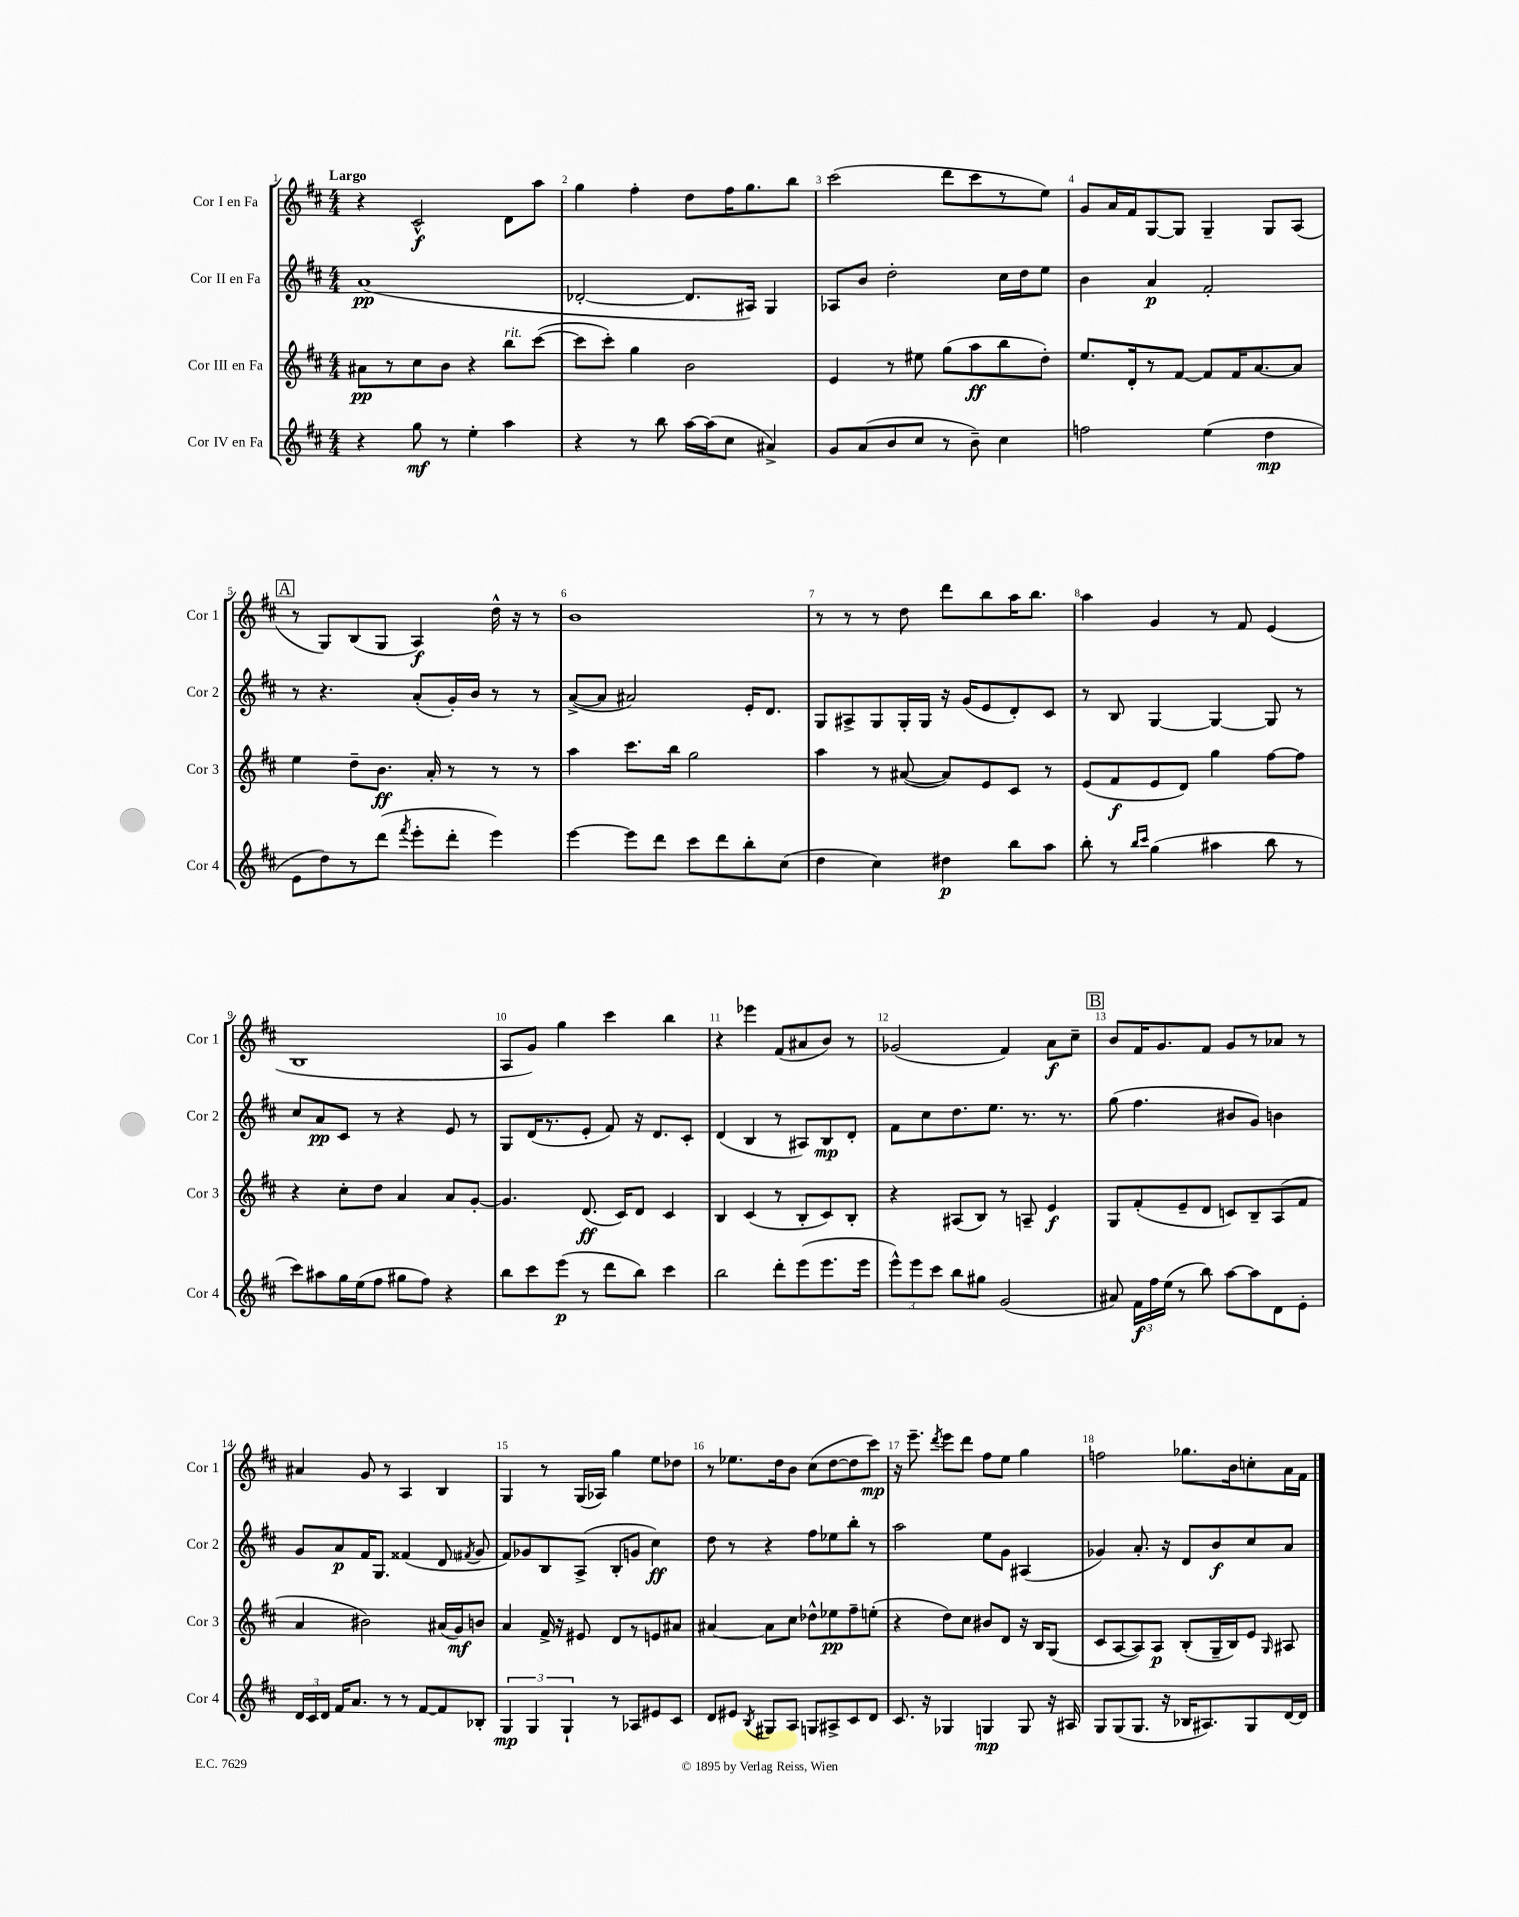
<<
\new StaffGroup <<
\new Staff = "s0" \with { instrumentName = "Cor I en Fa" shortInstrumentName = "Cor 1" } {
    \clef treble \key d \major \numericTimeSignature \time 4/4 \tempo "Largo"
    \autoBeamOff r4 cis'2-^\f d'8[ a''8] |
    g''4 fis''4-. d''8[ fis''16 g''8. b''8] |
    cis'''2( d'''8[ cis'''8 r8 e''8]) |
    g'8[ a'16 fis'16 g8~ g8] g4-- g8[ a8]( |
    \mark \markup { \box "A" } r8 g8[) b8( g8] a4\f) d''16-^ r16 r8 |
    b'1 |
    r8 r8 r8 d''8 d'''8[ b''8 a''16 b''8.] |
    a''4 g'4 r8 fis'8 e'4( |
    b1 |
    a8[ g'8]) g''4 cis'''4 b''4 |
    r4 ees'''4 fis'8[( ais'8 b'8]) r8 |
    ges'2( fis'4) a'8[\f cis''8]-- |
    \mark \markup { \box "B" } b'8[ fis'16 g'8. fis'8] g'8[ r8 aes'8] r8 |
    ais'4 g'8 r8 a4 b4 |
    g4 r8 g16[( aes16]) g''4 e''8[ des''8] |
    r8 ees''8.[ d''16 b'8] cis''8[( d''8~ d''8 cis'''8]\mp) |
    r16 e'''8.-- \acciaccatura { d'''8 } e'''8[ d'''8] fis''8[ e''8] g''4 |
    f''2 ges''8.[ b'16 c''8-. a'16 fis'16] \bar "|." |
}
\new Staff = "s1" \with { instrumentName = "Cor II en Fa" shortInstrumentName = "Cor 2" } {
    \clef treble \key d \major \numericTimeSignature \time 4/4
    \autoBeamOff a'1\pp( |
    des'2~-. des'8.[ ais16]) g4 |
    aes8[ b'8] d''2-. cis''16[ d''16 e''8] |
    b'4 a'4\p fis'2-. |
    \mark \markup { \box "A" } r8 r4. a'8[-.( g'16-.) b'16] r8 r8 |
    a'8[~->( a'8] ais'2) e'16[-. d'8.] |
    g8[ ais8-> g8 g16-. g16] r16 g'16[( e'8 d'8-.) cis'8] |
    r8 b8 g4~ g4~ g8 r8 |
    cis''8[ a'8\pp cis'8] r8 r4 e'8 r8 |
    g8[ d'16( r8. e'8]-. fis'8) r16 d'8.[ cis'8]-. |
    d'4( b4 r8 ais8[) b8\mp d'8]-. |
    fis'8[ cis''8 d''8. e''8.] r8. r8. |
    \mark \markup { \box "B" } g''8( fis''4. bis'8[ g'8]) b'4 |
    g'8[ a'8\p fis'16 g8.] fisis'4( d'8 \acciaccatura { fis'8 } g'8 |
    fis'8[) ges'8 b8 a8]->( b8[-. g'8] cis''4\ff) |
    d''8 r8 r4 fis''8[ ees''8 b''8]-. r8 |
    a''2 e''8[ g'8] ais4( |
    ges'4) a'8.-. r16 d'8[ b'8\f cis''8 a'8] \bar "|." |
}
\new Staff = "s2" \with { instrumentName = "Cor III en Fa" shortInstrumentName = "Cor 3" } {
    \clef treble \key d \major \numericTimeSignature \time 4/4
    \autoBeamOff ais'8[\pp r8 cis''8 b'8] r4 b''8[^\markup { \italic "rit." } cis'''8]~( |
    cis'''8[ cis'''8]-.) g''4 b'2 |
    e'4 r8 eis''8 g''8[( a''8\ff b''8 d''8]-.) |
    e''8.[ d'16-. r8 fis'8]~ fis'8[ fis'16 a'8.~ a'8] |
    \mark \markup { \box "A" } e''4 d''8[-- b'8.]\ff a'16-. r8 r8 r8 |
    a''4 cis'''8.[ b''16] g''2 |
    a''4 r8 ais'8~( ais'8[) e'8 cis'8] r8 |
    e'8[( fis'8\f e'8 d'8]) g''4 fis''8[~ fis''8] |
    r4 cis''8[-. d''8] a'4 a'8[ g'8]~-. |
    g'4. d'8.\ff( cis'16[) d'8] cis'4 |
    b4 cis'4( r8 b8[-. cis'8) b8]-. |
    r4 ais8[( b8]) r8 a8-- e'4\f |
    \mark \markup { \box "B" } g8[ fis'8-.( e'8-- d'8] c'8[) b8-- a8( fis'8] |
    a'4 bis'2) ais'16[( g'16\mf) b'8] |
    a'4 fis'16-> r16 eis'8 d'8[ r8 e'8 ais'8] |
    ais'4~ ais'8[ cis''8] des''8[-^ ees''8\pp fis''8-- e''8]-.( |
    r4 d''8[) cis''8] bis'8[ d'8] r16 b16[ g8]( |
    cis'8[ a8~ a8) a8]\p b8[-.( g16-- b16) e'8] \grace { g16 } ais8 \bar "|." |
}
\new Staff = "s3" \with { instrumentName = "Cor IV en Fa" shortInstrumentName = "Cor 4" } {
    \clef treble \key d \major \numericTimeSignature \time 4/4
    \autoBeamOff r4 g''8\mf r8 e''4-. a''4 |
    r4 r8 b''8 a''16[~ a''16( cis''8] ais'4->) |
    g'8[ a'8( b'8 cis''8] r8 b'8--) cis''4 |
    f''2 e''4( d''4\mp |
    \mark \markup { \box "A" } e'8[ d''8) r8 d'''8]( \acciaccatura { fis'''8 } e'''8[-. d'''8]-. e'''4) |
    e'''4~ e'''8[ d'''8] cis'''8[ d'''8 b''8-. cis''8]( |
    d''4 cis''4) dis''4\p b''8[ a''8] |
    b''8-. r8 \grace { b''16[ cis'''16] } g''4( ais''4 b''8 r8 |
    cis'''8[) ais''8 g''16 e''16( fis''8] gis''8[ fis''8]) r4 |
    b''8[ cis'''8 e'''8]\p( r8 d'''8[ b''8]) cis'''4 |
    b''2 d'''8[-. e'''8( e'''8. e'''16] |
    \tuplet 3/2 { e'''8[-^) e'''8 cis'''8] } b''8[ gis''8] g'2( |
    \mark \markup { \box "B" } ais'8) \tuplet 3/2 { fis'16[\f fis''16 e''16]( } r8 b''8) a''8[~ a''8 d'8 e'8]-. |
    \tuplet 3/2 { d'16[ cis'16 d'16] } fis'16[ a'8.] r8 r8 fis'8[~ fis'8 bes8]-. |
    \tuplet 3/2 { g4\mp g4 g4-! } r8 aes8[ eis'8 cis'8] |
    d'8[ eis'8] \acciaccatura { b8 } gis8[ a8] g8[ ais8-> cis'8 d'8] |
    cis'8. r16 ges4 g4\mp g8 r16 ais16 |
    g8[ g8( g8.] r16 bes16[ ais8.) g8 d'16~ d'16] \bar "|." |
}
>>
>>
\layout { \context { \Score \override BarNumber.break-visibility = ##(#f #t #t) barNumberVisibility = #all-bar-numbers-visible } }
